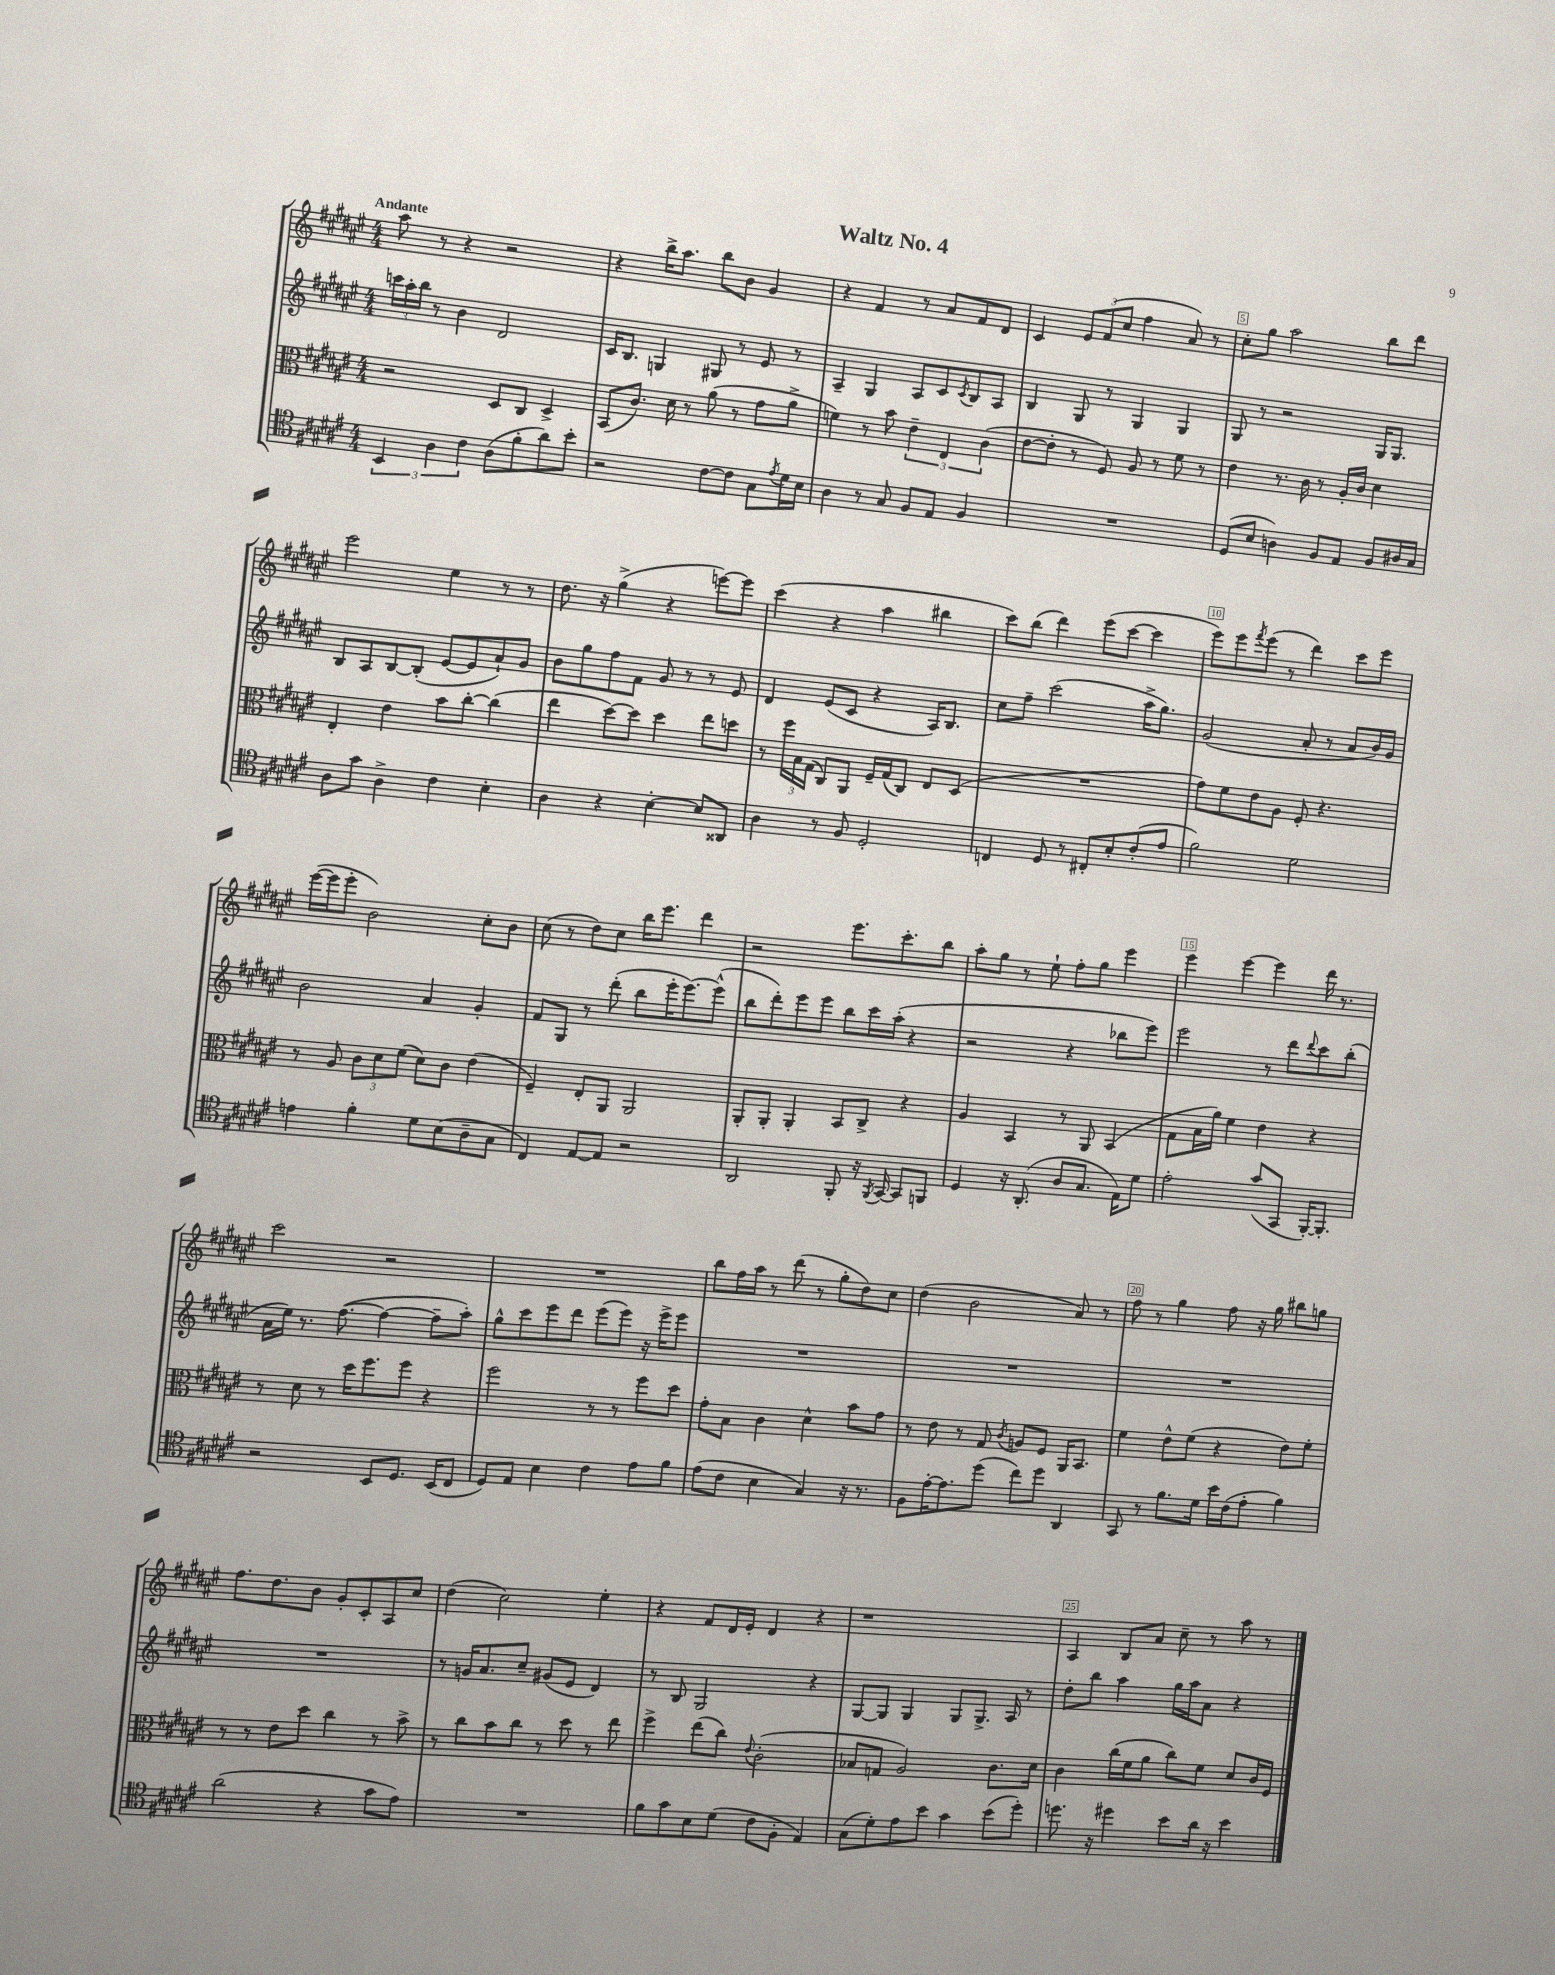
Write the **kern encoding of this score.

**kern	**kern	**kern	**kern
*staff4	*staff3	*staff2	*staff1
*clefC4	*clefC3	*clefG2	*clefG2
*k[f#c#g#d#a#e#]	*k[f#c#g#d#a#e#]	*k[f#c#g#d#a#e#]	*k[f#c#g#d#a#e#]
*M4/4	*M4/4	*M4/4	*M4/4
6BB	2r	24ccc	8aa#
.	.	24aa#'	.
.	.	24bb	.
.	.	8r	8r
6A#	.	.	.
.	.	4b	4r
6c#	.	.	.
(8A#	8D#	2d#	2r
8f#'	8C#	.	.
8a#)	4D#^	.	.
8b'	.	.	.
=	=	=	=
2r	(8BB	16c#	4r
.	.	8.B	.
.	8.c#)	.	.
.	.	4G	16bb^
.	16d#	.	8.aa#
.	8r	.	.
[8c#	(8a#	8G#	8bb
8c#]	8r	8r	8b
8G#	8g#	8e#	4g#
8qe#	.	.	.
16d#	8a#^	8r	.
16B	.	.	.
=	=	=	=
4A#	4f)	4A#~	4r
8r	8r	4G#	4f#
8G#	8b	.	.
8F#	6e#~	8A#	8r
8E#	.	8c#	8a#
.	6E#	.	.
.	.	8qc#	.
4F#	.	8B	8f#
.	(6c#	.	.
.	.	8A#	8d#
=	=	=	=
1r	[8e#	4B	4c#
.	8e#']	.	.
.	8r	8G#	12e#
.	.	.	(12f#
.	8F#)	8r	.
.	.	.	12cc#
.	8A#	4G#	4ff#
.	8r	.	.
.	8f#	4G#	8a#)
.	8r	.	8r
=	=	=	=
(8D#	4e#	8G#	8cc#'
8B	.	8r	8gg#
4A)	8.r	2r	2aa#
.	16c#	.	.
8F#	8r	.	.
8E#	16A#'	.	.
.	16c#	.	.
8F#	4d#	16G#	8bb
.	.	8.G#	.
16A#	.	.	8ddd#
16G#	.	.	.
=	=	=	=
8A#	4E#'	8B	2eee#
8g#	.	8A#	.
4A#^	4e#	[8B	.
.	.	(8B']	.
4c#	8b	[8e#	4ee#
.	[8cc#'	8e#]	.
4B'	(4cc#]	8a#`)	8r
.	.	8g#	8r
=	=	=	=
4A#	4ee#	8b	8.dd#
.	.	8gg#	.
.	.	.	16r
4r	[8dd#)	8ff#	(4gg#^
.	8dd#]	8f#	.
[4B'	4dd#	8g#	4r
.	.	8r	.
8B]	8ee#	8r	[8eee)
8AA##	8dd	8e#	8eee]
=	=	=	=
4A#	8r	4d#	(4ccc#
.	24ff#	.	.
.	24B	.	.
.	(24G#	.	.
8r	8C#)	(8e#	4r
8F#	8AA#	8c#	.
2D#'	16F#~	4r	4aa#
.	(16G#	.	.
.	8C#)	.	.
.	8E#	16A#)	4bb#
.	.	8.B	.
.	(8D#	.	.
=	=	=	=
4C	1r	8cc#	8ccc#)
.	.	8ff#~	(8bb
8D#	.	(2ccc#	4ddd#)
8r	.	.	.
8C#'	.	.	(8eee#
8B'	.	.	[8ccc#
(8c#'	.	16aa#^	4ccc#]
.	.	8.gg#)	.
8e#	.	.	.
=	=	=	=
2f#)	8g#)	(2g#	8eee#)
.	8f#	.	8eee#
.	.	.	8qfff#
.	8e#	.	(8eee#
.	8A#	.	8r
2d#	8F#'	8a#'	4ddd#)
.	4.r	8r	.
.	.	8a#	8ccc#
.	.	16b)	8eee#
.	.	16g#	.
=	=	=	=
4e	8r	2b	([16eee#
.	.	.	16eee#]
.	8A#	.	8eee#'
4f#'	12c#	.	2b)
.	12d#	.	.
.	(12f#	.	.
8d#	8d#)	4a#	.
(8B	8c#	.	.
8A#~	(4e#	4g#'	8cc#'
8G#	.	.	8b
=	=	=	=
4C#)	4F#~)	8f#	(8cc#
.	.	8G#	8r
[8E#	8E#'	8r	8dd#)
8E#]	8AA#	(8ddd#'	8cc#
2r	2AA#	8bb	16bb
.	.	.	8.eee#
.	.	16eee#'	.
.	.	[8.eee#)	.
.	.	.	4ddd#
.	.	(8eee#^^]	.
=	=	=	=
2AA#	8AA#'	8bb	2r
.	8AA#'	8ddd#')	.
.	4AA#'	8eee#	.
.	.	8eee#	.
8FF#'	8BB	8bb	8.eee#
16r	8C#^	16ccc#	.
8qFF#	.	.	.
[16GG#	.	(16aa#'	8.ccc#'
8GG#]	4r	4r	.
8FF	.	.	8bb
=	=	=	=
4D#	4A#	2r	8aa#'
.	.	.	8gg#
16r	4BB	.	8r
(8.AA#'	.	.	.
.	.	.	8ee#`
8A#	8r	4r	8ff#'
8.G#	8AA#	.	8gg#
.	(4BB	8bb-	4eee#
16E#)	.	.	.
8d#	.	8eee#)	.
=	=	=	=
2e#'	8G#	2eee#	4eee#
.	16B	.	.
.	16a#)	.	.
.	4f#	.	[4eee#
(8g#	4e#	8r	4eee#]
8GG#	.	8ddd#	.
.	.	8qqddd#	.
[16FF#')	4r	8ccc#	16ddd#
8.FF#']	.	.	8.r
.	.	(8bb'	.
=	=	=	=
2r	8r	16a#	2ccc#
.	.	16ee#)	.
.	8d#	8.r	.
.	8r	.	.
.	.	([8.ff#	.
.	16dd#	.	.
.	8.ff#	.	.
8BB	.	4ff#_	2r
8.D#	8ff#	.	.
.	4r	8ff#~]	.
(16BB	.	.	.
8C#	.	8aa#')	.
=	=	=	=
8D#)	2ff#	8gg#^^	1r
8E#	.	8ccc#	.
4B	.	8eee#	.
.	.	8ddd#	.
4c#	8r	(8eee#	.
.	8r	8eee#)	.
8e#	8ff#	16r	.
.	.	16eee#^	.
8f#	8dd#	8eee#	.
=	=	=	=
(8e#	8g#'	1r	8bb
8c#	8B	.	16ff#
.	.	.	16aa#
4B	4c#	.	8r
.	.	.	(8ddd#
4G#)	4d#^^	.	8r
.	.	.	8gg#'
16r	8b	.	8dd#)
8.r	.	.	.
.	8g#	.	8cc#
=	=	=	=
8F#	8r	1r	(4dd#
[16e#'	8e#	.	.
8.e#]	.	.	.
.	8r	.	2b
(8dd#	8G#	.	.
.	8qc#	.	.
8cc#)	8A	.	.
8dd#	8F#	.	.
4AA#	16AA#	.	8a#)
.	8.BB	.	.
.	.	.	8r
=	=	=	=
8GG#	4f#	1r	8ff#
8r	.	.	8r
8.f#	8e#^^	.	4gg#
.	(8f#	.	.
16d#	.	.	.
16b	4r	.	8ff#
(16c#	.	.	.
8e#'	.	.	16r
.	.	.	16gg#
4f#)	8e#)	.	8bb#
.	8f#'	.	8gg
=	=	=	=
(2a#	8r	1r	8.ff#
.	8r	.	.
.	.	.	8.dd#
.	8e#	.	.
.	8dd#	.	8b
4r	4cc#	.	8g#'
.	.	.	8c#'
8g#	8r	.	8A#
8e#)	8b^	.	8cc#
=	=	=	=
1r	8r	8r	(4dd#
.	8cc#	16g	.
.	.	8.a#	.
.	8b	.	2cc#)
.	8cc#	8cc#~	.
.	8r	(8g#	.
.	8dd#	8e#	.
.	8r	4d#)	4ee#'
.	8ee#	.	.
=	=	=	=
8f#	4ff#^	8r	4r
8g#	.	8B	.
8B	(8ee#	2G#	8f#
(8d#	8cc#)	.	16d#
.	.	.	16e#'
.	8qqe#	.	.
8c#	(2c#'	.	4d#
8F#'	.	.	.
4E#)	.	4r	4r
=	=	=	=
(8G#	8B-	[8G#	1r
8d#')	8G	8G#]	.
8e#	2A#)	4G#	.
8b	.	.	.
4g#	.	8G#	.
.	.	8.G#^	.
(8b	8.c#	.	.
.	.	16A#	.
8dd#')	.	8r	.
.	16d#	.	.
=	=	=	=
8.dd	4c#	8dd#'	4A#
.	.	8bb	.
16r	.	.	.
4dd#	(16cc#	4aa#	8B
.	16f#	.	.
.	8a#	.	8a#
8b	8cc#)	16gg#	8cc#~
.	.	16aa#	.
16a#	8f#	8a#	8r
16r	.	.	.
4b	8d#	4r	8aa#
.	16c#	.	8r
.	16F#	.	.
==	==	==	==
*-	*-	*-	*-
